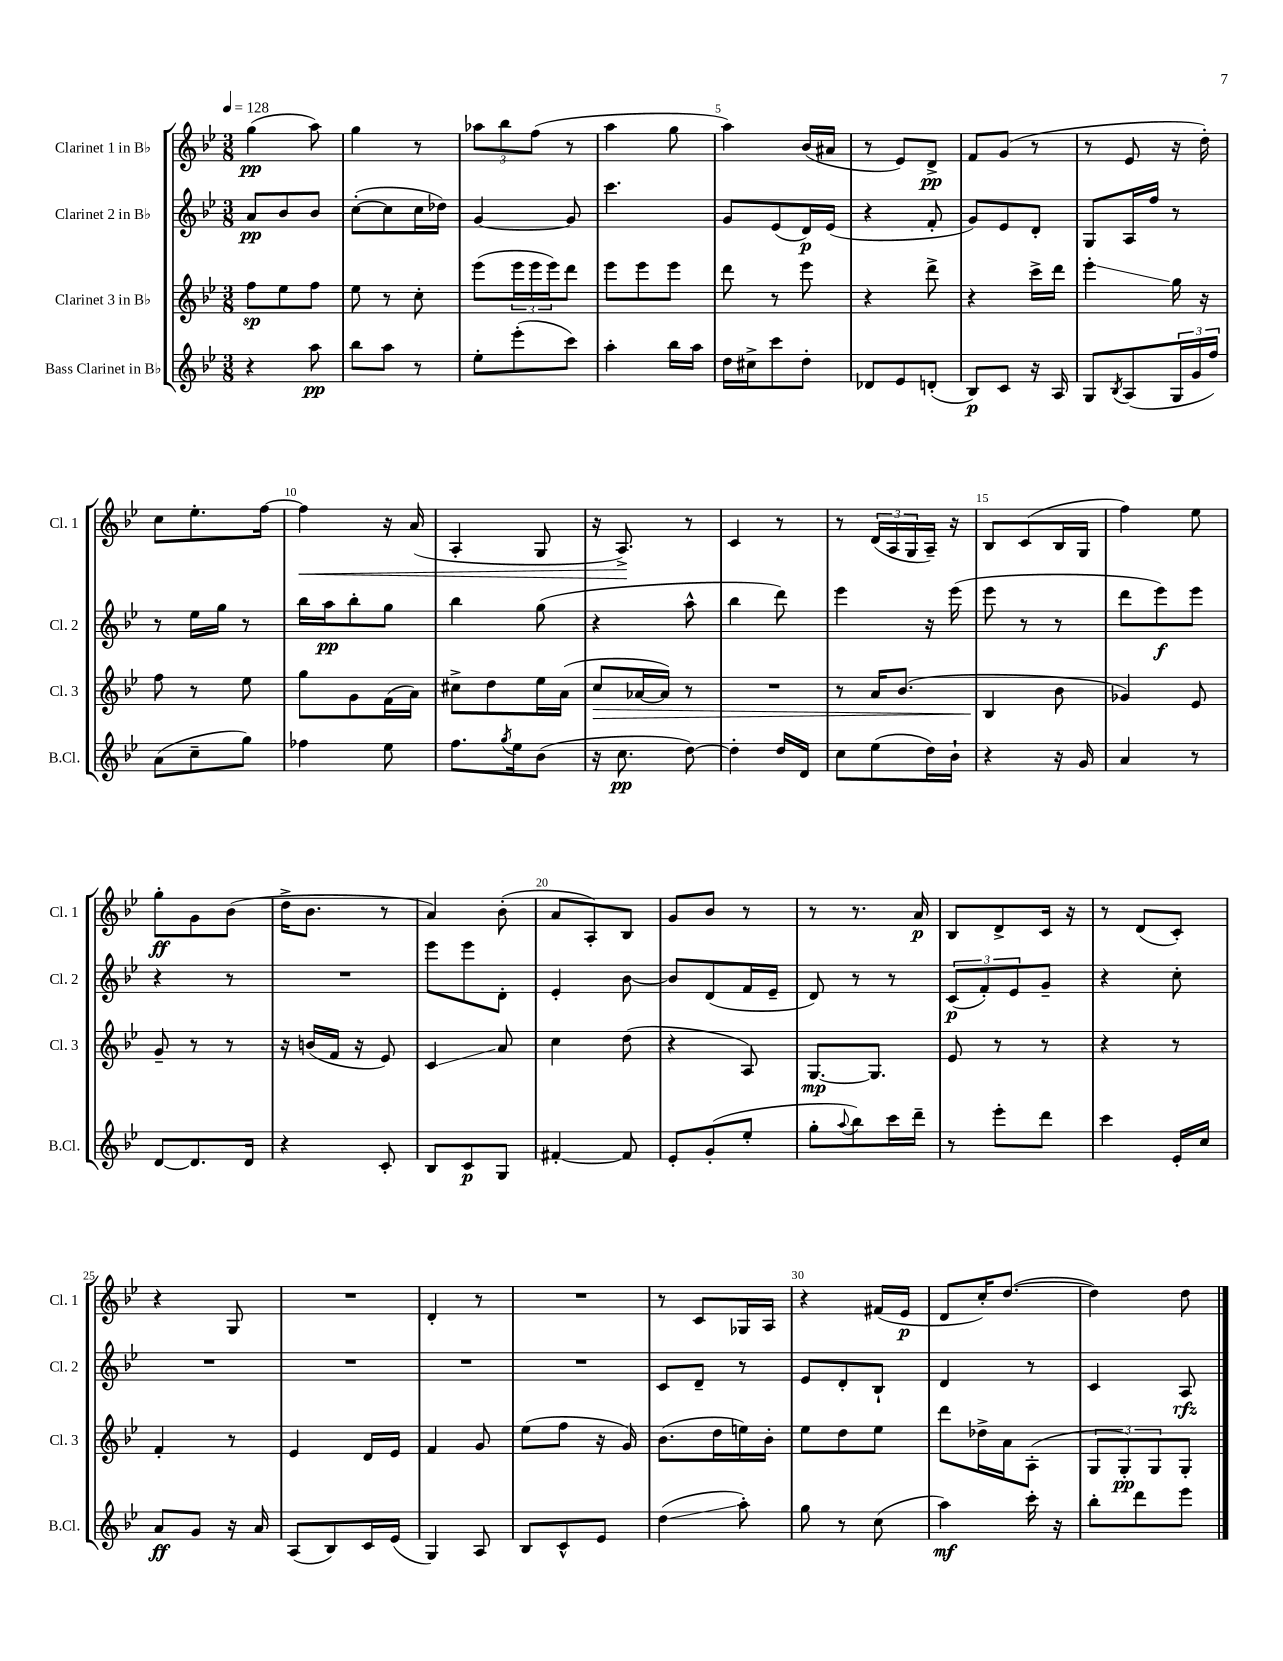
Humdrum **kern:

**kern	**kern	**kern	**kern
*staff4	*staff3	*staff2	*staff1
*clefG2	*clefG2	*clefG2	*clefG2
*k[b-e-]	*k[b-e-]	*k[b-e-]	*k[b-e-]
*M3/8	*M3/8	*M3/8	*M3/8
*MM128	*MM128	*MM128	*MM128
4r	8ff	8a	(4gg
.	8ee-	8b-	.
8aa	8ff	8b-	8aa)
=	=	=	=
8bb-	8ee-	([8cc'	4gg
8aa	8r	8cc]	.
8r	8cc'	16cc	8r
.	.	16dd-)	.
=	=	=	=
8ee-'	(8eee-	[4g	12aa-
.	.	.	12bb-
(8eee-'	24eee-	.	.
.	24eee-	.	(12ff
.	24eee-)	.	.
8ccc)	8ddd	8g]	8r
=	=	=	=
4aa'	8eee-	4.ccc	4aa
.	8eee-	.	.
16bb-	8eee-	.	8gg
16aa	.	.	.
=	=	=	=
16dd	8ddd	8g	4aa)
16cc#^	.	.	.
8ccc	8r	(8e-	.
8dd'	8eee-	16d)	(16b-
.	.	(16e-	16a#
=	=	=	=
8d-	4r	4r	8r
8e-	.	.	8e-)
(8d'	8ddd^	8f'	8d^
=	=	=	=
8B-)	4r	8g)	8f
8c	.	8e-	(8g
16r	16ccc^	8d'	8r
16A	16ddd	.	.
=	=	=	=
8G	4eee-'	8G	8r
8qB-	.	.	.
(8A	.	16A	8e-
.	.	16ff	.
24G	16gg	8r	16r
24g	.	.	.
.	16r	.	16dd')
24ff)	.	.	.
=	=	=	=
(8a	8ff	8r	8cc
8cc~	8r	16ee-	8.ee-'
.	.	16gg	.
8gg)	8ee-	8r	.
.	.	.	[16ff
=	=	=	=
4ff-	8gg	16bb-	4ff]
.	.	16aa	.
.	8g	8bb-'	.
8ee-	(16f	8gg	16r
.	16a)	.	(16a
=	=	=	=
8.ff	8cc#^	4bb-	4A'
.	8dd	.	.
8qgg	.	.	.
16ee-	.	.	.
(8b-	16ee-	(8gg	8G
.	(16a	.	.
=	=	=	=
16r	8cc	4r	16r
8.cc	.	.	8.A^)
.	[16a-	.	.
.	16a-])	.	.
[8dd)	8r	8aa^^	8r
=	=	=	=
4dd']	4.r	4bb-	4c
16dd	.	8ddd)	8r
16d	.	.	.
=	=	=	=
8cc	8r	4eee-	8r
(8ee-	16a	.	(24d
.	.	.	24A
.	(8.b-	.	.
.	.	.	24G
16dd)	.	16r	16A~)
16b-`	.	(16eee-	16r
=	=	=	=
4r	4B-	8eee-	8B-
.	.	8r	(8c
16r	8b-	8r	16B-
16g	.	.	16G
=	=	=	=
4a	4g-)	8ddd	4ff)
.	.	8eee-)	.
8r	8e-	8eee-	8ee-
=	=	=	=
[8d	8g~	4r	8gg'
8.d]	8r	.	8g
.	8r	8r	(8b-
16d	.	.	.
=	=	=	=
4r	16r	4.r	16dd^
.	(16b	.	8.b-
.	16f	.	.
.	16r	.	.
8c'	8e-)	.	8r
=	=	=	=
8B-	4c	8eee-	4a)
8c	.	8eee-	.
8G	8a	8d'	(8b-'
=	=	=	=
[4f#'	4cc	4e-'	8a
.	.	.	8A')
8f#]	(8dd	[8b-	8B-
=	=	=	=
8e-'	4r	8b-]	8g
(8g'	.	(8d	8b-
8ee-'	8A)	16f	8r
.	.	16e-~	.
=	=	=	=
8gg'	[8.G	8d)	8r
8qqaa	.	.	.
8bb-)	.	8r	8.r
.	8.G]	.	.
16ccc	.	8r	.
16ddd~	.	.	16a
=	=	=	=
8r	8e-	(12c	8B-
.	.	12f')	.
8eee-'	8r	.	8d^
.	.	12e-	.
8ddd	8r	8g~	16c
.	.	.	16r
=	=	=	=
4ccc	4r	4r	8r
.	.	.	(8d
16e-'	8r	8cc'	8c')
16cc	.	.	.
=	=	=	=
8a	4f'	4.r	4r
8g	.	.	.
16r	8r	.	8G
16a	.	.	.
=	=	=	=
(8A	4e-	4.r	4.r
8B-)	.	.	.
16c	16d	.	.
(16e-	16e-	.	.
=	=	=	=
4G)	4f	4.r	4d'
8A	8g	.	8r
=	=	=	=
8B-	(8ee-	4.r	4.r
8c^^	8ff	.	.
8e-	16r	.	.
.	16g)	.	.
=	=	=	=
(4dd	(8.b-	8c	8r
.	.	8d~	8c
.	16dd	.	.
8aa')	16ee)	8r	16G-
.	16b-'	.	16A
=	=	=	=
8gg	8ee-	8e-	4r
8r	8dd	8d'	.
(8cc	8ee-	8B-`	(16f#
.	.	.	16e-
=	=	=	=
4aa)	8ddd	4d	8d
.	16dd-^	.	16cc')
.	16a	.	([8.dd
16ccc'	(8A'	8r	.
16r	.	.	.
=	=	=	=
8bb-'	12G	4c	4dd])
.	12G')	.	.
8ddd	.	.	.
.	12G	.	.
8eee-	8G'	8A	8dd
==	==	==	==
*-	*-	*-	*-
